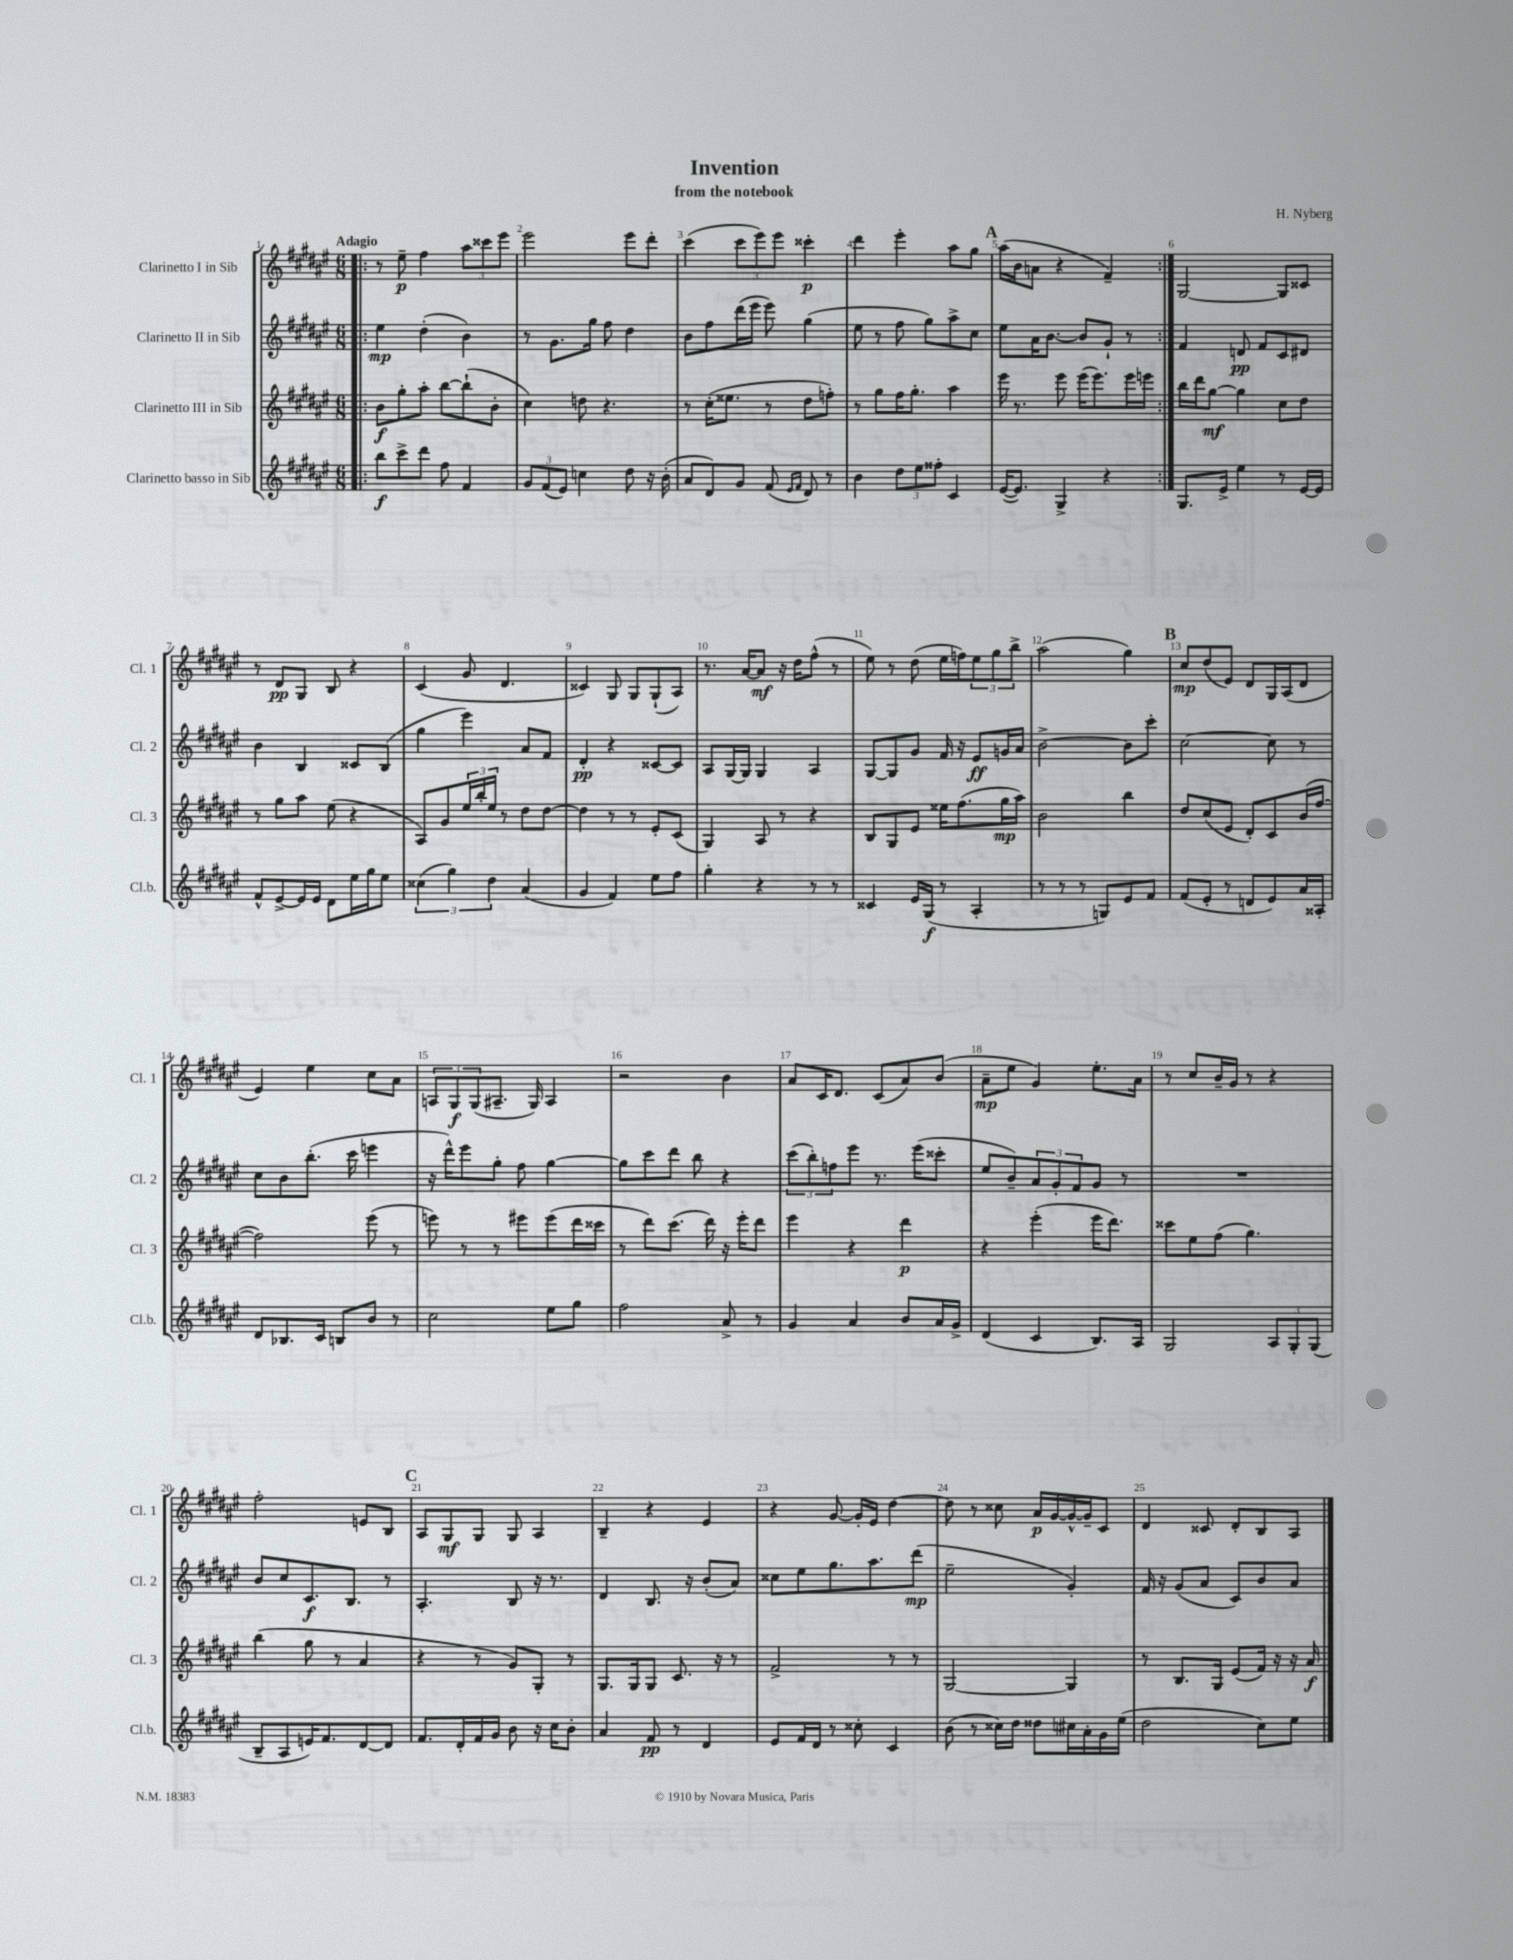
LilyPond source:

\header { title = "Invention" composer = "H. Nyberg" subtitle = "from the notebook" }
<<
\new StaffGroup <<
\new Staff = "s0" \with { instrumentName = "Clarinetto I in Sib" shortInstrumentName = "Cl. 1" } {
    \clef treble \key fis \major \numericTimeSignature \time 6/8 \tempo "Adagio"
    \repeat volta 2 { \bar ".|:" r8 eis''8--\p fis''4 \tuplet 3/2 { ais''8 cisis'''8 eis'''8 } |
    eis'''2 eis'''8 dis'''8-. |
    cis'''4( \tuplet 3/2 { cis'''8 eis'''8) eis'''8 } cisis'''4-.\p |
    dis'''4 eis'''4-. ais''8 gis''8 |
    \mark \markup { \bold "A" } ais''16( b'16 a'8 r4 fis'4--) | }
    gis2~ gis8 cisis'8 |
    r8 dis'8\pp gis8 b8 r4 |
    cis'4( gis'8 dis'4. |
    cisis'4) gis8 gis8 gis8-!( ais8) |
    r8. ais'16~ ais'8\mf r16 dis''16 fis''8-^( r8 |
    eis''8) r8 dis''8( eis''16 f''16) \tuplet 3/2 { eis''8 gis''8 b''8-> } |
    ais''2( gis''4) |
    \mark \markup { \bold "B" } cis''8\mp dis''8( eis'8) dis'8 gis16 ais16( dis'8 |
    eis'4) eis''4 cis''8 ais'8 |
    \tuplet 3/2 { a8 gis8\f gis8( } ais8.-- gis16) ais4 |
    r2 b'4 |
    ais'8 cis'16 dis'8. cis'8( ais'8) b'8( |
    ais'8--\mp eis''8 gis'4) eis''8.-. ais'16 |
    r8 cis''8 b'16-- gis'16 r8 r4 |
    fis''2-. e'8 b8 |
    \mark \markup { \bold "C" } ais8 gis8\mf gis8 gis8 ais4 |
    b4-- r4 eis'4 |
    r4 gis'8~ gis'16-. eis'16 dis''4~ |
    dis''8 r8 cisis''8 ais'16\p gis'16~ gis'16~-^ gis'16-- cis'8 |
    dis'4 cisis'8 dis'8-. b8 ais8 \bar "|." |
}
\new Staff = "s1" \with { instrumentName = "Clarinetto II in Sib" shortInstrumentName = "Cl. 2" } {
    \clef treble \key fis \major \numericTimeSignature \time 6/8
    \repeat volta 2 { \bar ".|:" eis''4\mp dis''4-.( b'4) |
    r8 gis'8. gis''16 fis''8 dis''4 |
    b'8 fis''8 dis'''16( eis'''16 eis'''8) gis''4( |
    eis''8 r8 fis''8 gis''8) ais''8-> cis''8 |
    \mark \markup { \bold "A" } eis''8 ais'16 b'8.~ b'8 gis'8-! r8 | }
    fis'4 d'8\pp fis'8 cis'8 dis'8 |
    b'4 b4 cisis'8 b8( |
    gis''4 eis'''4) ais'8 fis'8 |
    dis'4-.\pp r4 cisis'8~ cisis'8 |
    ais8 gis16~ gis16 gis4 ais4 |
    gis8~ gis8 gis'8 fis'16 r16 eis'8\ff g'16 ais'16 |
    b'2~-> b'8 cis'''8-. |
    \mark \markup { \bold "B" } cis''2~ cis''8 r8 |
    cis''8 b'8 b''8.-.( cis'''16 e'''4 |
    r16 dis'''16-^) eis'''8 gis''8-. fis''8 gis''4~ |
    gis''8 cis'''8 dis'''8 b''8 r4 |
    \tuplet 3/2 { cis'''8( b''8-.) f''8 } eis'''8 r8. eis'''16( cisis'''8-. |
    eis''8 b'8--) \tuplet 3/2 { ais'8 gis'8-. fis'8 } gis'8 r8 |
    R2. |
    b'8 cis''8 cis'8.\f b8. r8 |
    \mark \markup { \bold "C" } ais4.-. b8 r16 r8. |
    dis'4 b8. r16 b'8-.( ais'8) |
    cisis''8 eis''8 gis''8. ais''8. dis'''8\mp( |
    eis''2-- gis'4-.) |
    fis'16 r16 gis'8( ais'8 cis'8) b'8 ais'8 \bar "|." |
}
\new Staff = "s2" \with { instrumentName = "Clarinetto III in Sib" shortInstrumentName = "Cl. 3" } {
    \clef treble \key fis \major \numericTimeSignature \time 6/8
    \repeat volta 2 { \bar ".|:" b'8\f gis''8-. ais''8-. b''8~ b''8-!( b'8-. |
    cis''4) d''8 r4. |
    r8 cis''16-.( eisis''8. r8 dis''8 f''8-.) |
    r8 gis''8 fis''16 gis''8.-. ais''4 |
    \mark \markup { \bold "A" } eis'''16 r8. eis'''8 eis'''16( eis'''8.) eis'''16 e'''16 | }
    b''16 dis'''16 gis''8~\mf gis''4 cis''8 dis''8 |
    r8 gis''8 ais''8 eis''8( r4 |
    ais8) gis'8 \tuplet 3/2 { eis''16 b''16-. eis''16 } r8 dis''8 dis''8~ |
    dis''4 r8 r8 eis'8-. cis'8( |
    gis4) ais8 r8 r4 |
    b8 gis8 eis'8 eisis''16 fis''8.( gis''16\mp ais''16) |
    b'2 b''4 |
    \mark \markup { \bold "B" } dis''8 cis''8( eis'8 dis'8-.) cis'8 b'16( fis''16~ |
    fis''2) eis'''8( r8 |
    e'''8) r8 r8 eis'''8 eis'''8( dis'''16 cisis'''16 |
    r8 dis'''8) cis'''8.( dis'''16) r16 eis'''16-. dis'''8 |
    eis'''4 r4 dis'''4\p |
    r4 eis'''4-.( eis'''16 dis'''8.) |
    cisis'''8 eis''8 fis''8( gis''4.) |
    b''4( gis''8 r8 ais'4 |
    \mark \markup { \bold "C" } r4 r8 gis'8) gis8-. r8 |
    gis8. gis16 gis8 cis'8. r16 r8 |
    fis'2-> r8 r8 |
    gis2~ gis4 |
    r8 b8. gis16 eis'8( fis'16) r16 r16 ais'16\f \bar "|." |
}
\new Staff = "s3" \with { instrumentName = "Clarinetto basso in Sib" shortInstrumentName = "Cl.b." } {
    \clef treble \key fis \major \numericTimeSignature \time 6/8
    \repeat volta 2 { \bar ".|:" b''8\f cis'''8-> dis'''8 fis''8 fis'4 |
    \tuplet 3/2 { gis'8 fis'8( eis'8) } c''4 dis''8 r16 b'16-.( |
    ais'8 dis'8) gis'8 fis'8( \grace { eis'16 fis'16 } dis'8) r8 |
    b'4 \tuplet 3/2 { dis''8 eis''8 fisis''8-. } cis'4 |
    \mark \markup { \bold "A" } eis'16~( eis'8.) gis4-> r4 | }
    gis8. eis'16-> eis''4 r8 eis'16~ eis'16 |
    fis'8-^ eis'8~-> eis'16 eis'16 dis'8 eis''16 gis''16 eis''8 |
    \tuplet 3/2 { cisis''4( gis''4) dis''4 } ais'4( |
    gis'4 fis'4) eis''8 fis''8 |
    gis''4-. r4 r8 r8 |
    cisis'4 eis'16 gis16\f( r8 ais4-. |
    r8 r8 r8 g8) eis'8 fis'8 |
    \mark \markup { \bold "B" } fis'8( eis'8-. r8 d'8 eis'8) ais'16 aisis16-. |
    dis'8 bes8. cis'16 b8 b'8 r8 |
    cis''2 eis''8 gis''8 |
    fis''2 ais'8-> r8 |
    gis'4 ais'4 b'8 ais'16 gis'16-> |
    dis'4( cis'4 b8.) ais16 |
    gis2 \tuplet 3/2 { ais8 gis8-. gis8( } |
    b8-- ais8 e'16) fis'8. dis'8~ dis'8 |
    \mark \markup { \bold "C" } fis'8. dis'16-. fis'16 gis'16 b'8 r16 cis''16 b'8-. |
    ais'4 fis'8\pp r8 dis'4 |
    eis'8 fis'16 dis'16 r8 cisis''8-. cis'4 |
    b'8( r8 cisis''16) dis''16 disis''8 cis''16 ais'16-. gis'16 eis''16( |
    dis''2 cis''8) eis''8 \bar "|." |
}
>>
>>
\layout { \context { \Score \override BarNumber.break-visibility = ##(#f #t #t) barNumberVisibility = #all-bar-numbers-visible } }
